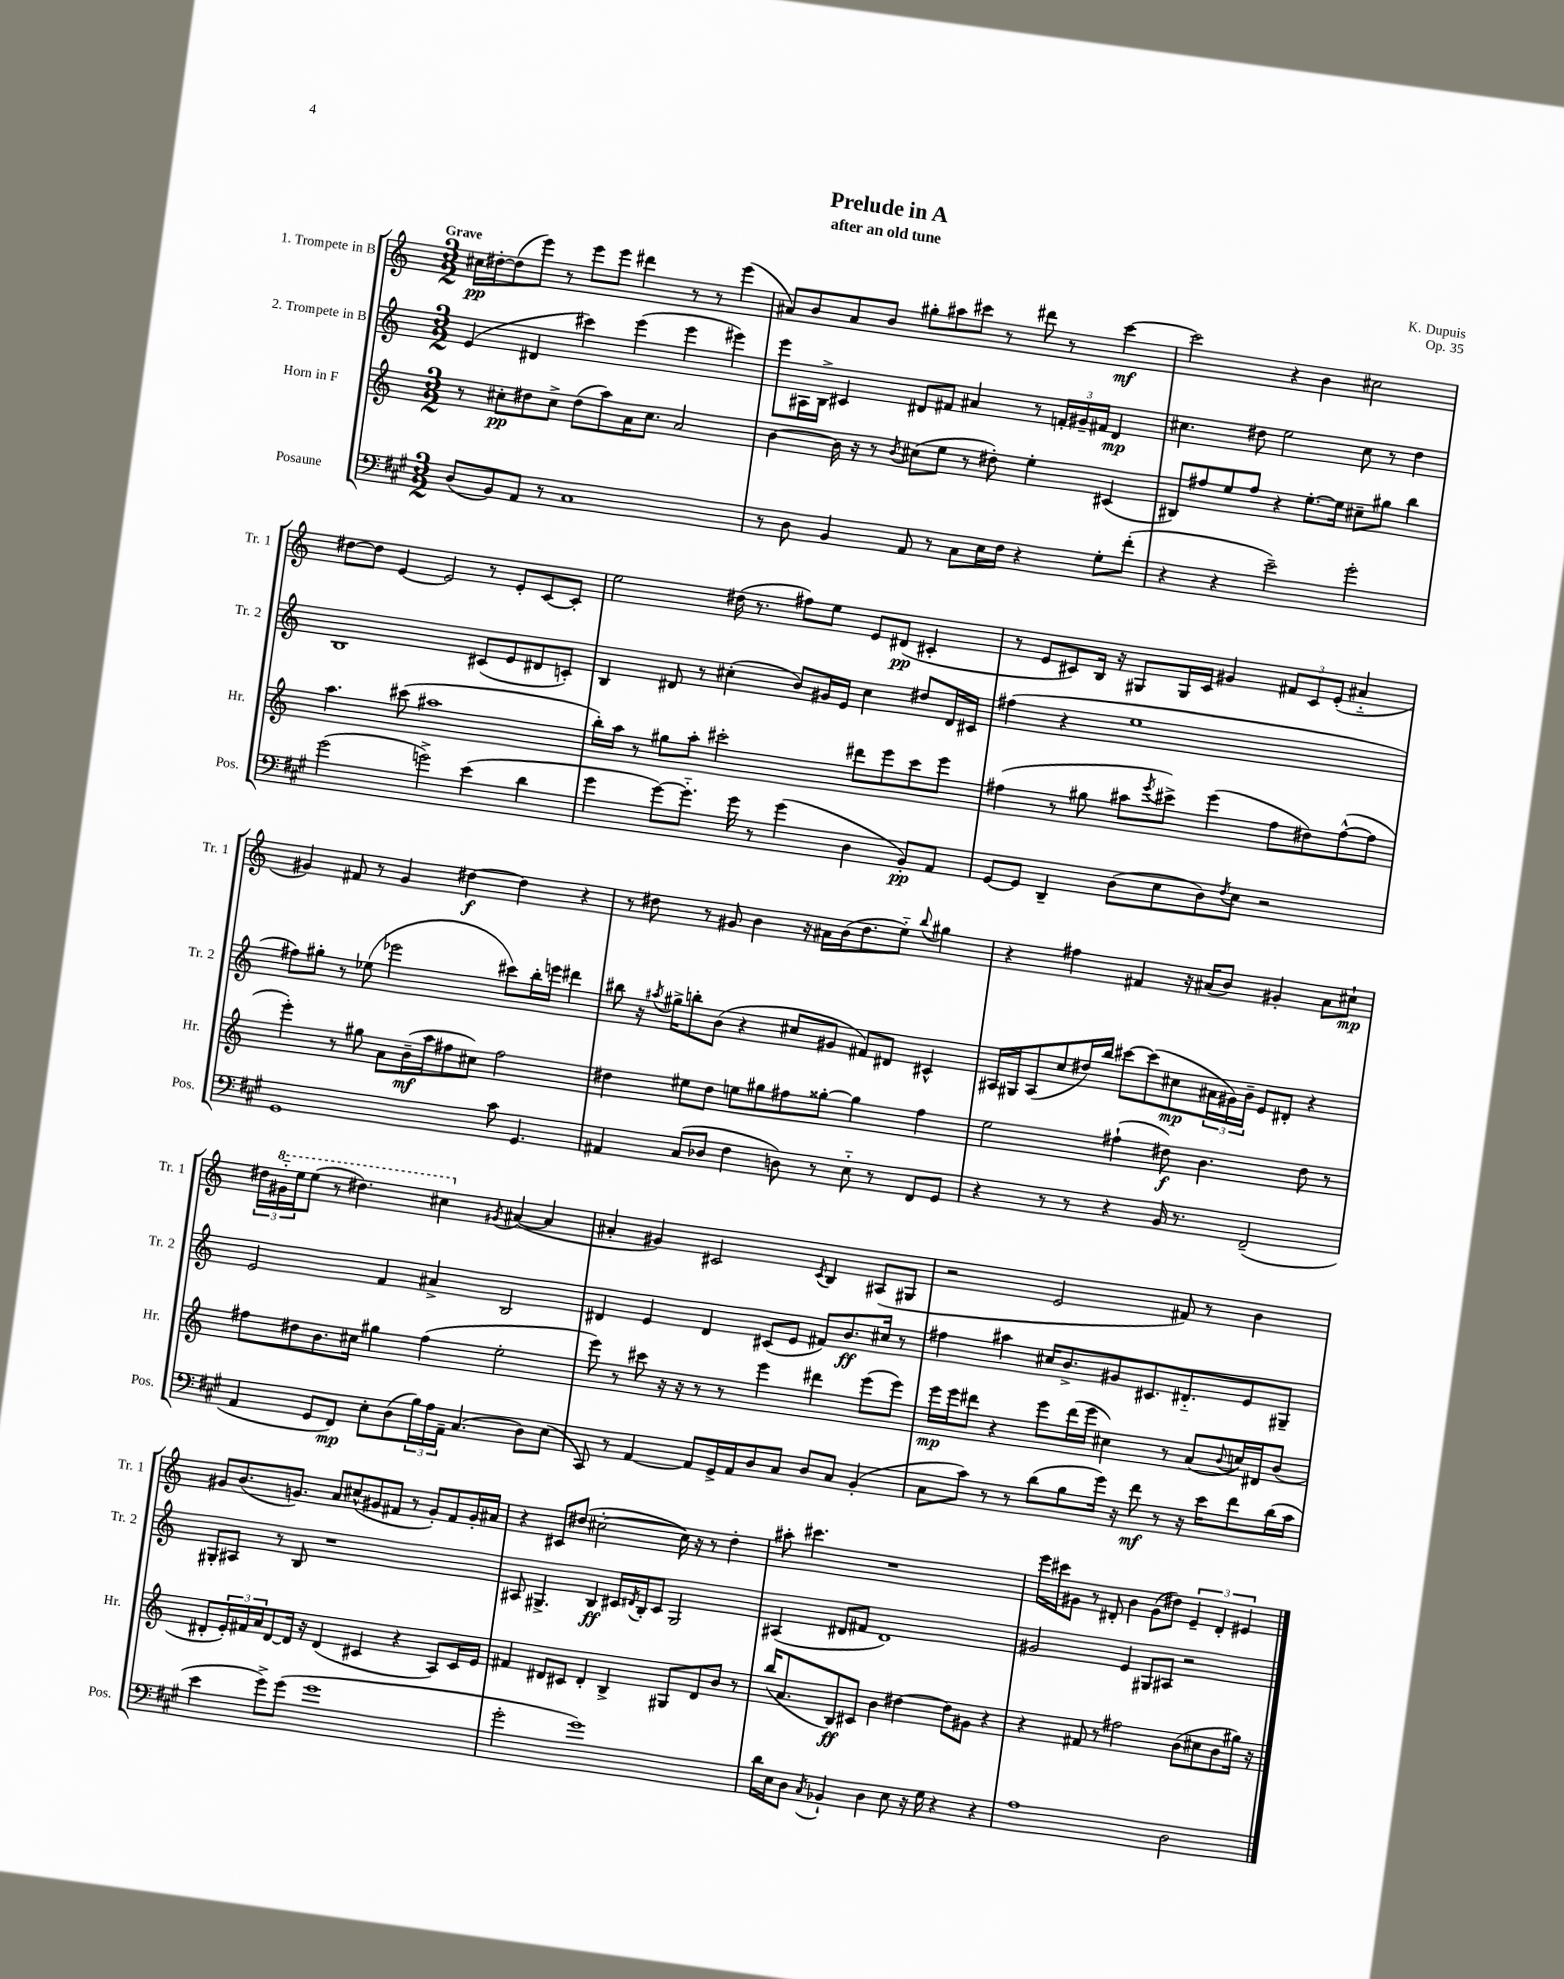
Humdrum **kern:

**kern	**kern	**kern	**kern
*staff4	*staff3	*staff2	*staff1
*clefF4	*clefG2	*clefG2	*clefG2
*k[f#c#g#]	*k[]	*k[]	*k[]
*M3/2	*M3/2	*M3/2	*M3/2
(8D/L	8r	(4e/	16cc#\LL
.	.	.	[16dd#'\J
8BB/)	8cc#'\L	.	(8dd#\]
8AA/J	8dd#\	4d#/	8eee\J)
8r	8cc#^\J	.	8r
1C#	(8dd#\L	4ccc#\)	8eee\L
.	8aa\)	.	8eee\J
.	16a\K	(4eee\	4ddd#\
.	8.cc#\J	.	.
.	2a/	4eee\	8r
.	.	.	8r
.	.	4eee#\)	(4eee\
=	=	=	=
8r	[4b\	8eee\L	8a#/L)
8D\	.	16A#\L	8b/
.	.	16B^\JJ	.
4BB/	16b\]	4c#/	8a#/
.	16r	.	.
.	8r	.	8b/J
.	8qb/	.	.
8AA/	(8cc#\L	8d#/L	8gg#'\L
8r	8ee\J	8f#/J	8aa#\
8C#\L	8r	4a#/	8ccc#\J
16E\L	8dd#'\)	.	8r
16F#\JJ	.	.	.
4r	4ee'\	8r	8ddd#\
.	.	24f'/LL	8r
.	.	24g#~/	.
.	.	24f#/JJ	.
8G#'\L	(4c#/	4d#/	[4ccc#\
(8f#'\J	.	.	.
=	=	=	=
4r	8B#/L)	4.cc#\	2ccc#\]
.	8ff#/	.	.
4r	8ee/	.	.
.	8ff#/J	8dd#\	.
2e~\)	4r	2ee\	4r
.	[8.ee'\L	.	4b\
.	16ee\]Jk	.	.
2g#'\	8cc#~\L	8cc#\	2cc#\
.	8gg#\J	8r	.
.	4bb\	4dd#\	.
=	=	=	=
(2g#\	4.aa\	1B	[8dd#\L
.	.	.	8dd#\]J
.	.	.	[4e/
.	(8ccc#\	.	.
2g^\)	1aa#	.	2e/]
(4e\	.	(8c#/L	8r
.	.	8e/	8e'/L
4d\	.	8d#/	[8c/
.	.	8c'/J)	8c'/]J
=	=	=	=
4g#\	16bb'\LL)	4B/	2ee\
.	16aa\JJ	.	.
.	8r	.	.
[8g#\L)	8gg#\L	8d#/	.
8.g#'~\]J	8aa'\J	8r	.
.	2ccc#'\	(4cc#'\	(16dd#\
16g#\	.	.	8.r
8r	.	.	.
(4g#\	.	8b/L)	8ff#\L)
.	.	16g#/L	8ee\J
.	.	16e/JJ	.
4D\	8ddd#\L	4cc#\	8e/L
.	8eee\	.	(8d#/J
8BB'/L)	8ccc#\	8dd#/L	4c#'/
8AA/J	8eee\J	16d#/L	.
.	.	16c#/JJ	.
=	=	=	=
[8GG#/L	(4ff#\	(4ff#\	8r
8GG#/]J	.	.	8e/L
4DD~/	8r	4r	8c#/)
.	8gg#\	.	16B/Jk
.	.	.	16r
(8D\L	8aa#\L	1ee	8G#/L
.	8qeee/	.	.
8E\	8ccc#^\J)	.	16G#/L
.	.	.	16c#/JJ
8D\)	(4eee\	.	4g#/
8qF#/	.	.	.
8E\J	.	.	.
2r	8ff#\L	.	12f#/L
.	.	.	12c#/
.	8dd#\)	.	.
.	.	.	(12e'/J
.	([8ff#^^\	.	4a#'~/
.	8ff#\]J	.	.
=	=	=	=
1GG#	4eee'\)	8ff#\L)	4g#/)
.	.	8gg#'\J	.
.	8r	8r	8f#/
.	8gg#\	(8ee-\	8r
.	8a\L	2eee-\	4g#/
.	(16b~\L	.	.
.	16aa\J	.	.
.	8ff#\	.	[4dd#\
.	8cc#\J)	.	.
8c#\	2ff#\	8ccc#\L)	4dd#\]
4.GG#/	.	16bb'\L	.
.	.	16eee\JJ	.
.	.	4ddd#\	4r
=	=	=	=
4AA#/	4dd#\	8bb#\	8r
.	.	16r	8dd#\
.	.	8qaa#/	.
.	.	16gg#^\LK	.
(8C#/L	8ee#\L	8bb'\	8r
8D-/J	8dd#\J	(8b\J	8g#/
4F#\	8ee\L	4r	4b\
.	8gg#\	.	.
8D\)	8ff#\	8cc#/L	16r
.	.	.	16a#\LL
8r	[8gg##'\J	8g#/J	(16b\J
.	.	.	8.dd#\
8E'~\	4gg##\]	8f#/L)	.
8r	.	8d#/J	8ee'~\J)
.	.	.	8qqbb/
8FF#/L	4ff#\	4c#^^/	4gg#\
8GG#/J	.	.	.
=	=	=	=
4r	2ee\	16A#/LL	4r
.	.	16G#/J	.
.	.	(8A#/	.
8r	.	8cc/	4ff#\
8r	.	16dd#/L)	.
.	.	16bb/JJ	.
4r	(4ff#`\	[8ccc#\L	4f#/
.	.	(8ccc#\]	.
16BB/	8dd#\)	8cc#\	16r
8.r	.	.	(16a#/LK
.	4.b\	24a#\L	8b/J)
.	.	24g#\)	.
.	.	24b~\JJ	.
(2FF#~/	.	8e/L	4g#'/
.	.	8d#'/J	.
.	8dd#\	4r	8a#\L
.	8r	.	8cc#`\J
=	=	=	=
4AA/	8ff#\L	2e/	24dd#\LL
.	.	.	24gg#'~\
.	.	.	24eee\J
.	8dd#\	.	(8eee\J
8GG#/L	8.b\	.	8r
8FF#/J)	.	.	4.ddd#\)
.	16cc#\Jk	.	.
8E'\L	4gg#\	4f/	.
(8D\	.	.	.
24B\L)	(4ff#\	4a#^/	4ccc#\
24A\	.	.	.
24AA~\JJ	.	.	.
(4.C#/	.	.	.
.	.	.	8qg#/
.	2ee'\	2B/	([4a#/
8D\L)	.	.	4a#/]
(8E\J	.	.	.
=	=	=	=
8CC#/)	8eee\)	4d#/	4a#'/
8r	8r	.	.
[4AA/	8ccc#\	4e/	4g#/)
.	16r	.	.
.	16r	.	.
8AA/]L	8r	4d#/	2c#/
16GG#^/L	8r	.	.
16AA/J	.	.	.
8D/	4eee\	(8c#/L	.
8C#/J	.	8e/J	.
.	.	.	8qc#/
8D/L	4ddd#\	8f#/L)	4B/
8C#/J	.	8.b/	.
(4BB'/	(8eee\L	.	(8A#/L
.	.	16cc#/Jk	.
.	8eee\J)	8r	8G#/J
=	=	=	=
8C#\L	16eee\LL	4ff#\	2r
.	16eee\J	.	.
8c#\J)	8ddd#\J	.	.
8r	4r	4aa#\	.
8r	.	.	.
(8d\L	8eee\L	16cc#/LK	2e/
.	.	8.b^/	.
8B\	(16ddd#\L	.	.
.	16eee\JJ	.	.
16g#\Jk)	4cc#\)	8g#/	.
16r	.	.	.
8f#\	.	8.c#/	.
8r	8r	.	8f#/)
.	.	8.d#'~/	.
16r	(8a/L	.	8r
16e\LK	.	.	.
.	8qqb/	.	.
8f#\	16cc/L)	8e/	4b\
.	16d#/J	.	.
(16d\L	(8b/J	8G#~/J	.
16c#\JJ	.	.	.
=	=	=	=
4e\	8d#'/L	8G#'/L	8g#/L
.	24e'/L)	8A#/J	(8.b/
.	24f#/	.	.
.	24a/J	.	.
8g#^\L)	[8d#/	8r	.
.	.	.	8.g/J)
(8g#\J	16d#/]Jk	8B/	.
.	16r	.	.
1g#	(4d#/	1r	8a/L
.	.	.	(8cc#^^/
.	4c#/	.	8g#/
.	.	.	8f#/J
.	4r	.	8r
.	.	.	8g#'/L)
.	8A/L)	.	8f#/
.	16c#/L	.	16g#'/L
.	16e/JJ	.	16a#/JJ
=	=	=	=
2g#'\	4f#/	8A#/	4r
.	.	4.G#^/	.
.	8d#/L	.	8c#/L
.	8c#/J	.	(8dd#/J
1g#)	4d#'/	4B/	[2cc#'\
.	4B^/	16c#/LL	.
.	.	8qd#/	.
.	.	16B'/J	.
.	.	8c#/J	.
.	8G#/L	2G#/	16cc#\])
.	.	.	16r
.	8d#/	.	8r
.	8b/J	.	4dd#'\
.	8r	.	.
=	=	=	=
16d\LL	(16bb/LK	(4A#/	8aa#'\
16E\J	8.a/	.	.
8D\J	.	.	4.ccc#\
8qC#/	.	.	.
4BB-`/	8B/)	8d#/L	.
.	8c#/J	8f#/J	.
4D\	4b\	1d#)	1r
8E\	[4dd#\	.	.
16r	.	.	.
16G#\	.	.	.
4r	8dd#\]L	.	.
.	8g#\J	.	.
4r	4r	.	.
=	=	=	=
1A	4r	2g#/	16eee\LL
.	.	.	16ccc#\J
.	.	.	8g#\J
.	8f#/	.	8r
.	8r	.	8d#'/
.	2ff#\	4e/	4b\
.	.	8G#/L	(8g#\L
.	.	8A#/J	8dd#\J)
2D\	(8b\L	2r	6e~/
.	8cc#\	.	.
.	.	.	6d#'/
.	8b\	.	.
.	.	.	6e#/
.	16gg#\Jk)	.	.
.	16r	.	.
==	==	==	==
*-	*-	*-	*-
